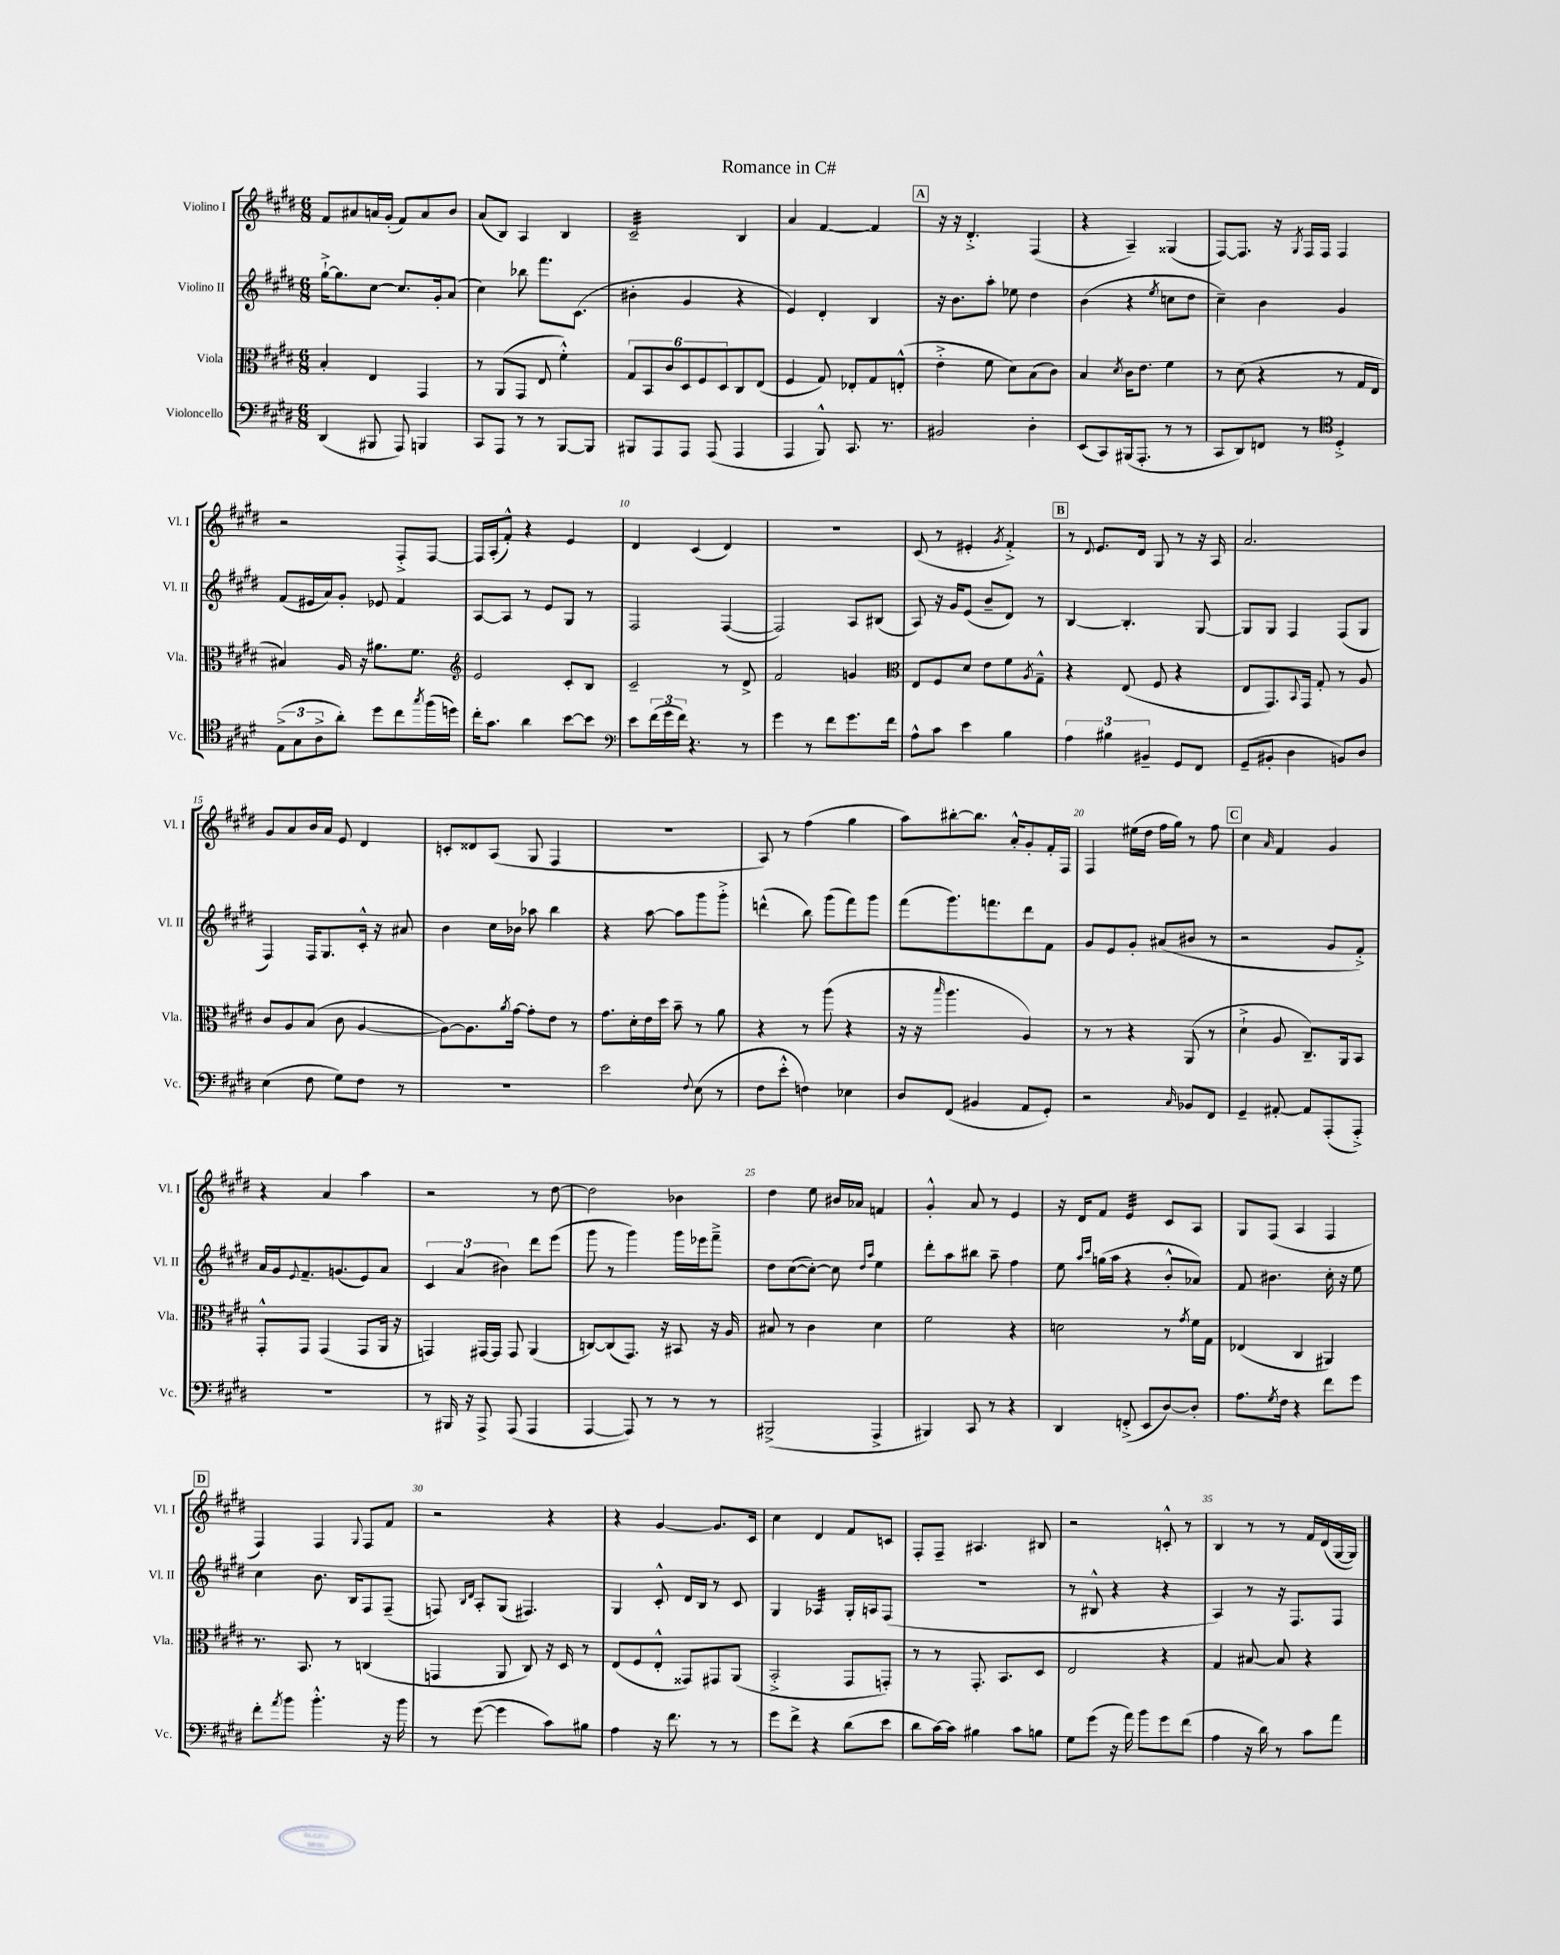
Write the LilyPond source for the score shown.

\header { title = "Romance in C#" }
<<
\new StaffGroup <<
\new Staff = "s0" \with { instrumentName = "Violino I" shortInstrumentName = "Vl. I" } {
    \clef treble \key e \major \numericTimeSignature \time 6/8
    fis'8 ais'8 a'16 gis'16-.( fis'8) a'8 b'8 |
    a'8( b8) a4 b4 |
    cis'2:32-- b4 |
    a'4 fis'4~ fis'4 |
    \mark \markup { \box "A" } r16 r16 dis'4.-.-> fis4( |
    r4 a4--) gisis4( |
    fis8~) fis8. r16 \acciaccatura { gis8 } fis16 fis16 fis4 |
    r2 fis8-.-> fis8~ |
    fis16 a16-.( fis'8-.-^) r4 e'4 |
    dis'4 cis'4( dis'4) |
    R2. |
    cis'8( r8 eis'4-. \acciaccatura { gis'8 } fis'4-.->) |
    \mark \markup { \box "B" } r8 \appoggiatura { dis'8 } e'8. dis'16 gis8 r8 r16 a16 |
    a'2. |
    gis'8 a'8 b'16 a'16 e'8 dis'4 |
    c'8-. disis'8 a8( gis8 fis4 |
    R2. |
    a8) r8 fis''4( gis''4 |
    a''8) bis''8~-. bis''8. a'16-.-^ gis'8-. fis'16-. fis16 |
    fis4 eis''16( dis''16 fis''16 gis''16) r8 fis''8 |
    \mark \markup { \box "C" } cis''4 \grace { a'16 } fis'4 gis'4 |
    r4 a'4 a''4 |
    r2 r8 dis''8~ |
    dis''2 bes'4 |
    dis''4 e''8 bis'16 aes'16 f'4 |
    gis'4-.-^ a'8 r8 e'4 |
    r16 dis'16 fis'8 e'4:32 cis'8 a8 |
    gis8 fis8( a4 fis4 |
    \mark \markup { \box "D" } fis4) fis4 \appoggiatura { gis8 } fis8 fis'8 |
    r2 r4 |
    r4 gis'4~ gis'8. cis'16 |
    cis''4 dis'4 fis'8 c'8 |
    fis8-. fis8-- ais4. bis8 |
    r2 c'8-.-^ r8 |
    b4 r8 r8 fis'16 dis'16( gis16~ gis16) \bar "|." |
}
\new Staff = "s1" \with { instrumentName = "Violino II" shortInstrumentName = "Vl. II" } {
    \clef treble \key e \major \numericTimeSignature \time 6/8
    gis''16~-!-> gis''8. cis''8~ cis''8. gis'16-. a'8( |
    cis''4) bes''8 fis'''8. cis'8.( |
    bis'4-. gis'4 r4 |
    e'4) dis'4-. b4 |
    \mark \markup { \box "A" } r16 b'8. a''8-. ees''8 dis''4 |
    b'4( r4 \acciaccatura { e''8 } c''8 dis''8 |
    cis''4--) b'4 gis'4 |
    fis'8( eis'16 a'16) gis'8-. ees'8 fis'4 |
    a8~ a8 r8 e'8 gis8 r8 |
    fis2 fis4~( |
    fis2) a8 bis8( |
    a8) r16 gis'16 e'8( b'8-- dis'8) r8 |
    \mark \markup { \box "B" } b4~ b4.-. gis8~ |
    gis8 gis8 fis4 fis8( gis8 |
    fis4) fis16 gis8. cis'16-.-^ r16 ais'8 |
    b'4 cis''16 bes'16 aes''8 b''4 |
    r4 a''8~ a''8 gis'''8 gis'''8-.-> |
    d'''4-^( b''8) gis'''8( fis'''8) gis'''8 |
    fis'''8( gis'''8.) f'''8. dis'''8 fis'8 |
    gis'8 e'8 gis'8-. ais'8( bis'8 r8 |
    \mark \markup { \box "C" } r2 gis'8 fis'8-.->) |
    a'16 gis'16 \appoggiatura { e'8 } fis'8.-- g'8.( e'8) a'8 |
    \tuplet 3/2 { cis'4 a'4( bis'4) } dis'''8 e'''8( |
    gis'''8 r8 gis'''4) gis'''16 ees'''16 fis'''8---> |
    dis''8 cis''8~( cis''8~-.) cis''8 \grace { dis''16 a''16 } e''4 |
    dis'''8-. a''8 bis''8 a''8-- fis''4 |
    e''8 \grace { a''16 cis'''16 } g''16( a''16 r4 b'8-.-^ aes'8) |
    fis'8 bis'4. cis''16-. r16 e''8 |
    \mark \markup { \box "D" } cis''4 b'8. b16 fis8 fis8--( |
    f8) \grace { b16 dis'16 } a8-. gis8( fis4.) |
    gis4 cis'8-.-^ dis'16 b16 r8 cis'8 |
    gis4 aes4:32 gis16-. a16 fis8( |
    R2. |
    r8 bis8-^ r4 r4 |
    a4) r8 r16 fis8. fis8 \bar "|." |
}
\new Staff = "s2" \with { instrumentName = "Viola" shortInstrumentName = "Vla." } {
    \clef alto \key e \major \numericTimeSignature \time 6/8
    b4-. e4 gis,4 |
    r8 a,8( gis,8 e8 fis'4-.-^) |
    \tuplet 6/4 { gis8 b,8 cis'8 dis8 fis8 dis8 } cis8 e8( |
    fis4 gis8) ees8-. gis8 e8-.-^( |
    \mark \markup { \box "A" } e'4-.-> fis'8 dis'8) b8( cis'8) |
    b4 \acciaccatura { dis'8 } cis'16 e'8. fis'4 |
    r8 dis'8( r4 r8 gis16 e16 |
    bis4) a16 r16 ais'8. fis'8. |
    \clef treble e'2 cis'8-. b8 |
    cis'2-- r8 dis'8-> |
    fis'2 g'4 |
    \clef alto e8 fis8 dis'8 e'8 fis'8 \acciaccatura { a8 } gis8---^ |
    \mark \markup { \box "B" } r4 e8( fis8 r4 |
    e8 gis,8.) \appoggiatura { b,8 } gis,16 gis8-. r8 a8 |
    cis'8 a8 b8( cis'8 a4~ |
    a8~) a8. \acciaccatura { a'8 } gis'16~ gis'8-. e'8 r8 |
    gis'8. dis'16-. e'16 dis''16 b'8-- r8 a'8 |
    r4 r8 a''8( r4 |
    r16 r16 \grace { b''16 } a''4. a4) |
    r8 r8 r4 a,8( r8 |
    \mark \markup { \box "C" } dis'4-!-> a8 cis8.--) a,16 b,8 |
    gis,8-.-^ gis,8 gis,4( gis,8 a,16 r16 |
    g,4) gis,16~ gis,16 gis,8 a,4( |
    c8~) c8( gis,8.) r16 bis,8 r16 a16 |
    bis8 r8 cis'4 dis'4 |
    fis'2 r4 |
    d'2 r8 \acciaccatura { gis'8 } fis'16 gis16 |
    ees4( cis4 ais,4) |
    \mark \markup { \box "D" } r8. b,8. r8 c4( |
    g,4 a,8 cis8) r16 dis16 r8 |
    e8( fis8 e8-.-^ gisis,8) gis,8 a,8( |
    b,2-.-> gis,8 g,8-.) |
    r8 r8 gis,8.-. b,8. dis8 |
    e2 r4 |
    gis4 bis8~ bis8 r4 \bar "|." |
}
\new Staff = "s3" \with { instrumentName = "Violoncello" shortInstrumentName = "Vc." } {
    \clef bass \key e \major \numericTimeSignature \time 6/8
    dis,4( bis,,8 a,,8) b,,4 |
    cis,8 a,,8 r8 r8 b,,8~ b,,8 |
    bis,,8 a,,8 a,,8 a,,8( a,,4 |
    a,,4 b,,8-^) cis,8. r8. |
    \mark \markup { \box "A" } bis,2 dis4-. |
    e,8( cis,8) bis,,16( a,,8.-. r8 r8 |
    cis,8 dis,8) f,8 r8 \clef tenor dis4-.-> |
    \tuplet 3/2 { e8->( gis8 a8-> } a'8-.) dis''8 cis''8 \acciaccatura { gis''8 } fis''16( d''16) |
    cis''16-. gis'8. a'4 b'8~ b'8 |
    \clef bass e'8 \tuplet 3/2 { fis'16( gis'16 fis'16) } r4. r8 |
    gis'4 r8 fis'8 gis'8. fis'16 |
    a8-^ cis'8 e'4 b4 |
    \mark \markup { \box "B" } \tuplet 3/2 { a4 bis4 bis,4-- } gis,8 fis,8 |
    gis,8--( bis,8-. dis4 b,8) dis8 |
    e4( fis8 gis8) fis8 r8 |
    R2. |
    e'2 \appoggiatura { fis8 } e8( r8 |
    fis8 e'8-.-^ f4) ees4 |
    dis8 fis,8( bis,4 a,8 gis,8-.) |
    r2 \grace { cis16 } bes,8 fis,8 |
    \mark \markup { \box "C" } gis,4-- ais,8~-. ais,8 a,,8-.( a,,8-.->) |
    R2. |
    r8 bis,,16 r16 a,,8-> a,,8( a,,4 |
    a,,4~ a,,8) r8 r8 r8 |
    bis,,2->( a,,4-> |
    bis,,4) cis,8 r8 r4 |
    dis,4 f,8-.->( e,8 dis8~) dis8-. |
    a8. \acciaccatura { gis8 } fis16 r4 fis'8 gis'8 |
    \mark \markup { \box "D" } fis'8-. \acciaccatura { a'8 } b'8 b'4.-.-^ r16 b'16 |
    r8 gis'8~( gis'4 cis'8) bis8 |
    a4 r16 fis'8. r8 r8 |
    gis'8 fis'8-> r4 dis'8( e'8 |
    dis'8 cis'16~) cis'16 bis4 cis'8 b8 |
    gis8 gis'8( r16 a'16) b'8 gis'8 fis'8( |
    a4 r16 dis'16) r8 cis'8 a'8 \bar "|." |
}
>>
>>
\layout { \context { \Score \override BarNumber.break-visibility = ##(#f #t #t) barNumberVisibility = #(every-nth-bar-number-visible 5) } }
